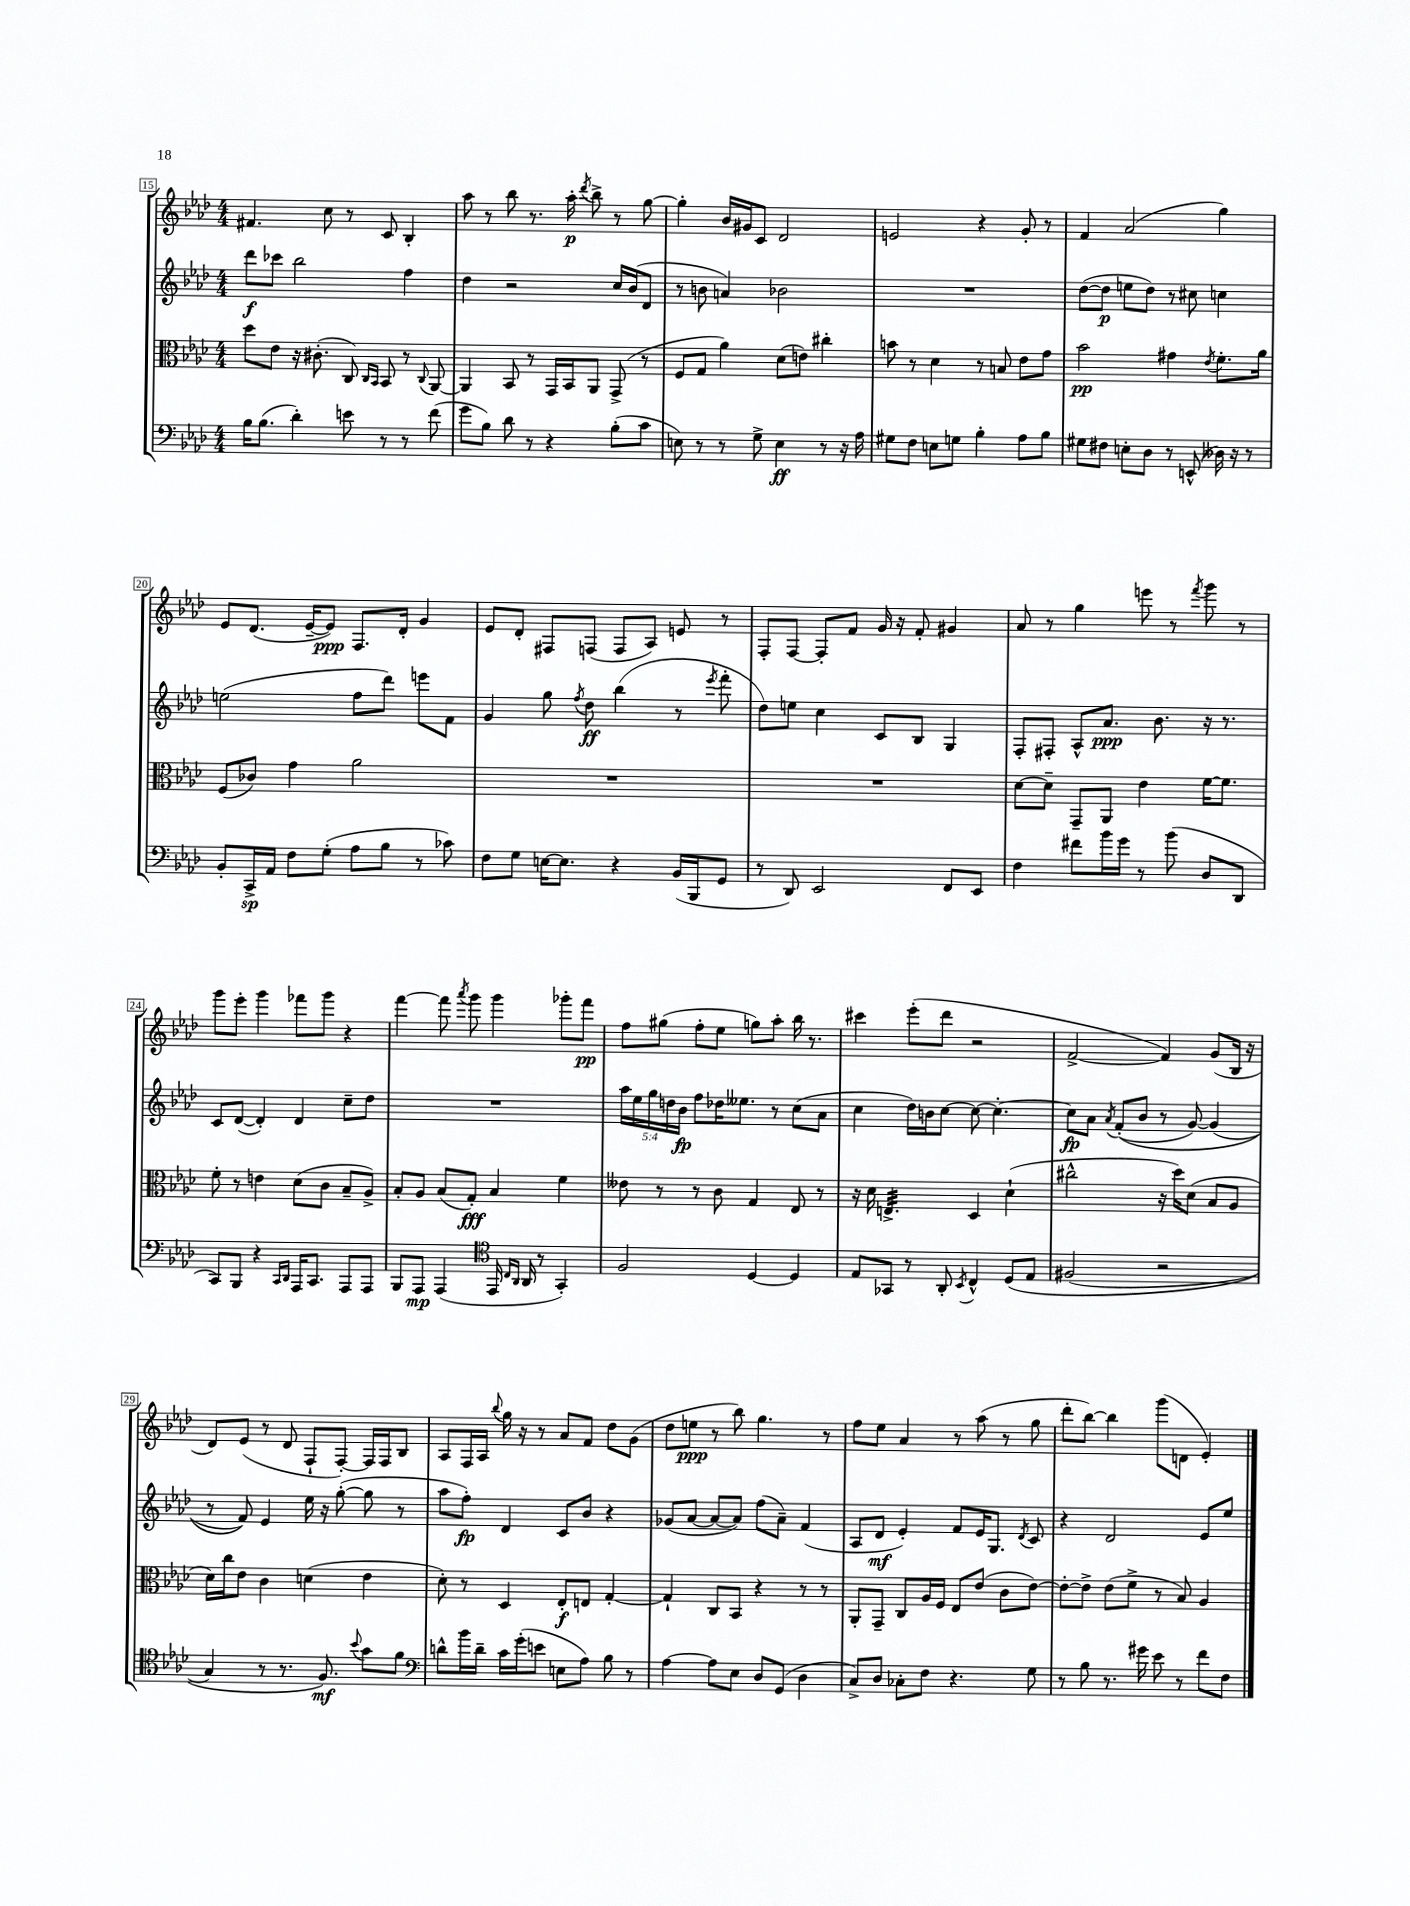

**kern	**kern	**kern	**kern
*staff4	*staff3	*staff2	*staff1
*clefF4	*clefC3	*clefG2	*clefG2
*k[b-e-a-d-]	*k[b-e-a-d-]	*k[b-e-a-d-]	*k[b-e-a-d-]
*M4/4	*M4/4	*M4/4	*M4/4
16B-	8dd-	8ddd-	4.f#
(8.B-	.	.	.
.	8e-	8ccc-	.
4d-')	16r	2bb-	.
.	(8.c#'	.	.
.	.	.	8cc
8e	8C)	.	8r
.	16qqC	.	.
.	16qqBB-	.	.
8r	8BB-	.	8c
8r	8r	4ff	4B-'
.	8qqC	.	.
(8f	[8AA-	.	.
=	=	=	=
8g	4AA-]	4dd-	8aa-
8B-)	.	.	8r
8d-	8BB-	2r	8bb-
8r	8r	.	8.r
4r	16GG	.	.
.	16BB-	.	16aa-'
.	.	.	8qddd-
.	8AA-	.	8bb-^
(8B-'	(8GG^	16cc	8r
.	.	(16b-	.
8c	8r	8d-	[8gg
=	=	=	=
8E)	8F	8r	4gg']
8r	8G	8b	.
8r	4a-)	4a)	16b-
.	.	.	16g#
8G^	.	.	8c
4E	(8d-	2b-	2d-
.	8e)	.	.
8r	4cc#'	.	.
16r	.	.	.
16A-	.	.	.
=	=	=	=
8G#	8b	1r	2e
8F	8r	.	.
8E	4d-	.	.
8G	.	.	.
4B-'	8r	.	4r
.	8B	.	.
8A-	8e-	.	8g'
8B-	8g	.	8r
=	=	=	=
8G#	2b-	([8dd-	4f
8F#	.	8dd-]	.
8E'	.	8ee	(2a-
8D-	.	8dd-)	.
8r	4g#	8r	.
(8EE^^	.	8cc#	.
.	8qe-	.	.
16D--)	8.f'	4cc	4gg)
16r	.	.	.
8r	.	.	.
.	16a-	.	.
=	=	=	=
8BB-'	(8F	(2ee	8e-
16CC^	8c-)	.	(8.d-
16AA-	.	.	.
8F	4g	.	.
.	.	.	[16e-~
(8G'	.	.	8e-])
8A-	2a-	8ff	8.F
8B-	.	8ddd-)	.
.	.	.	16d-'
8r	.	8eee	4g
8c-)	.	8f	.
=	=	=	=
8F	1r	4g	8e-
8G	.	.	8d-'
[16E	.	8gg	8F#
8.E]	.	.	.
.	.	8qff	.
.	.	8dd-	(8F
4r	.	(4bb-	8F
.	.	.	8A-)
(16BB-	.	8r	8e
16BBB-	.	.	.
.	.	8qeee-	.
8GG	.	8fff'	8r
=	=	=	=
8r	1r	8dd-)	8F'
8DD-)	.	8ee	[8F
2EE-	.	4cc	8F']
.	.	.	8f
.	.	8c	16g
.	.	.	16r
.	.	8B-	8f'
8FF	.	4G	4g#
8EE-	.	.	.
=	=	=	=
4F	[8d-	8F'	8a-
.	8d-~]	8F#'	8r
8f#	8GG~	8A-^^	4gg
16b-	8AA-	8.a-	.
16g	.	.	.
8r	4e-	.	8eee
.	.	8.b-	.
(8b-	.	.	8r
.	.	.	8qfff
8D-	[16f	16r	8ggg
.	8.f]	8.r	.
8DD-	.	.	8r
=	=	=	=
8CC)	8f'	8c	8ggg
8BBB-	8r	([8d-	8eee-'
4r	4e	4d-'])	4ggg
16qqCC	.	.	.
16qqDD-	.	.	.
16AAA-	(8d-	4d-	8fff-
8.CC	.	.	.
.	8c	.	8ggg
8AAA-	8B-~	8cc~	4r
8AAA-	8A-^)	8dd-	.
=	=	=	=
8BBB-	8B-'	1r	[4fff
8AAA-	8A-	.	.
(4AAA-	(8B-	.	8fff]
.	.	.	8qaaa-
.	8G')	.	8ggg
*clefC4	*	*	*
16EE-	4B-	.	4ggg
16qqC	.	.	.
16qqAA-	.	.	.
16AA-	.	.	.
8r	.	.	.
4GG')	4f	.	8ggg-'
.	.	.	8fff
=	=	=	=
2F	8e--	20aa-	8ff
.	.	20ee-	.
.	.	20gg	.
.	8r	.	(8gg#
.	.	20dd	.
.	.	20b-	.
.	8r	8ff	8ff'
.	8c	16dd-	8ee-
.	.	8.ee--	.
[4D-	4G	.	8gg)
.	.	8r	8aa-'
4D-]	8E-	(8cc	16bb-
.	.	.	8.r
.	8r	8a-	.
=	=	=	=
8E-	16r	4cc	4ccc#
.	16d-	.	.
8GG-	4.E^	.	.
8r	.	16dd-)	(8eee-'
.	.	16b	.
8AA-'	.	[8cc	8ddd-
8qBB-	.	.	.
4C^^	4D-	8cc_	2r
.	.	4.cc'_	.
&(8D-	(4d-`	.	.
8E-	.	.	.
=	=	=	=
(2F#	2cc#^^	8cc]	[2f^
.	.	8a-	.
.	.	8qa-	.
.	.	&((8f'	.
.	.	8b-	.
2r	16r	8r	4f])
.	16dd-)	.	.
.	(8d-	[8g)	.
.	8B-	(4g]	(8g
.	8A-	.	16B-
.	.	.	16r
=	=	=	=
4G)	16d-)	8r	8d-)
.	16cc	.	.
.	8e-	8f)&)	(8e-
8r	4c	4e-	8r
8.r	.	.	8d-
.	(4d	16ee-	8F`
8.F&)	.	16r	.
.	.	([8gg'	[8F')
8qqb-	.	.	.
8g	4e-	8gg]	16F]
.	.	.	16F
8f	.	8r	8B-
=	=	=	=
*clefF4	*	*	*
8d^^	8d-')	8aa-	8A-
16b-	8r	8ff')	16F
16d~	.	.	16A-
.	.	.	8qqbb-
16c	4D-	4d-	16gg
(16g'	.	.	16r
8e	.	.	8r
8E	8E-'	8c	8a-
8A-)	8E	8b-	8f
8B-	[4G'	4r	8dd-
8r	.	.	(8g
=	=	=	=
[4A-	4G`]	(8g-	8dd-
.	.	[8a-	8ee
8A-]	8C	8a-_	8r
8E-	8BB-	8a-])	8bb-)
8D-	4r	(8ff	4.gg
(8GG	.	8a-~)	.
4D-	8r	(4f	.
.	8r	.	8r
=	=	=	=
8C^)	8AA-'	8A-	8ff
8D-	8GG~	8d-	8ee-
8C-'	8C	4e-')	4a-
8F	16A-	.	.
.	16F	.	.
4.r	8E-	8f	8r
.	(8e-	16e-	(8aa-
.	.	8.G	.
.	8c	.	8r
.	.	8qd-	.
8G	[8e-)	8c	8gg
=	=	=	=
8r	8e-'_	4r	8ddd-'
8B-	8e-^]	.	[8bb-)
8.r	(8e-	2d-	4bb-]
.	8f^	.	.
16g#	.	.	.
8e-	8r	.	(8ggg
8r	8B-)	.	8d
8f	4A-	8e-	4e-')
8F	.	8ee-	.
==	==	==	==
*-	*-	*-	*-
